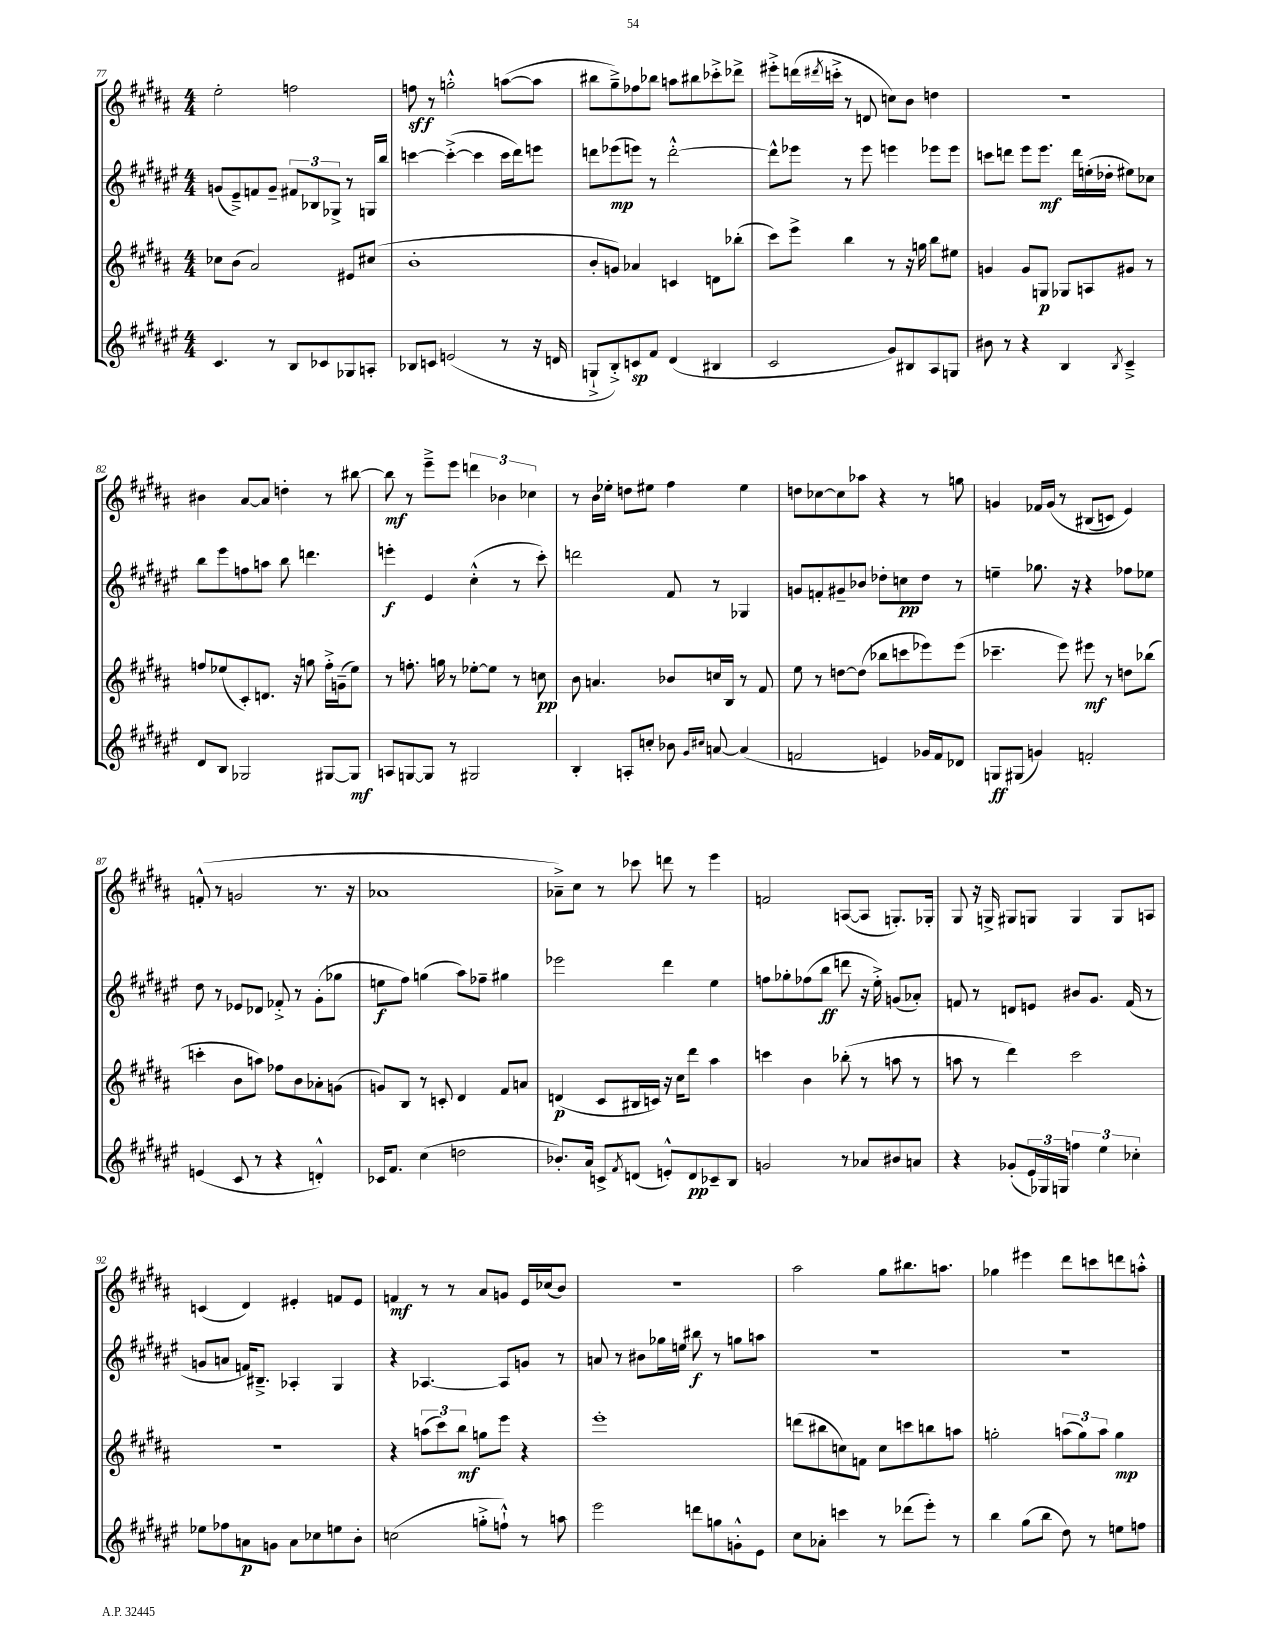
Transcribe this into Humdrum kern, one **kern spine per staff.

**kern	**dynam	**kern	**dynam	**kern	**dynam	**kern	**dynam
*part4	*part4	*part3	*part3	*part2	*part2	*part1	*part1
*staff4	*staff4	*staff3	*staff3	*staff2	*staff2	*staff1	*staff1
*clefG2	*	*clefG2	*	*clefG2	*	*clefG2	*
*k[f#c#g#d#a#e#]	*	*k[f#c#g#d#a#]	*	*k[f#c#g#d#a#e#]	*	*k[f#c#g#d#a#]	*
*M4/4	*	*M4/4	*	*M4/4	*	*M4/4	*
=77	=77	=77	=77	=77	=77	=77	=77
4.c#/	.	8cc-X\L	.	(8gn/L	.	2ee'\	.
.	.	(8b\J	.	8e#~^/)	.	.	.
.	.	2a#/)	.	8fn/	.	.	.
8r	.	.	.	8g~/J	.	.	.
8B/L	.	.	.	12f#X/L	.	2ffn\	.
.	.	.	.	12B-X/	.	.	.
8c-X/	.	.	.	.	.	.	.
.	.	.	.	12G-X^/J	.	.	.
8G-X/	.	8e#X/L	.	8r	.	.	.
8An'/J	.	(8cc#X/J	.	16Gn/LL	.	.	.
.	.	.	.	16bb/JJ	.	.	.
=78	=78	=78	=78	=78	=78	=78	=78
8B-X/L	.	1b'	.	[4cccn\	.	8ffn\	sff
8cn/J	.	.	.	.	.	8r	.
(2en/	.	.	.	(4ccc'^\_	.	2ggn'^^\	.
.	.	.	.	4ccc\]	.	.	.
8r	.	.	.	16ccc\LL	.	([8aan\L	.
.	.	.	.	16ddd#\J)	.	.	.
16r	.	.	.	8eeen\J	.	8aa\J]	.
16dn/	.	.	.	.	.	.	.
=79	=79	=79	=79	=79	=79	=79	=79
8Gn`^/L	.	8b'/L	.	8dddn\L	.	8bb#X\L	.
8B'^/)	.	8gn/J)	.	(8eee-X\	mp	8gg#~^\)	.
8cn/	sp	4a-X/	.	8eeen\J)	.	8ff-X\	.
8f#/J	.	.	.	8r	.	8bb-X\J	.
(4d#/	.	4cn/	.	[2ddd'^^\	.	8aan\L	.
.	.	.	.	.	.	8bb#X\	.
4B#X/	.	8dn\L	.	.	.	8ccc-X'^\	.
.	.	(8bb-X'\J	.	.	.	8ddd-X^\J	.
=80	=80	=80	=80	=80	=80	=80	=80
2c#/	.	8ccc#\L)	.	8ddd^^\L]	.	8eee#X'^\L	.
.	.	8eee^\J	.	8eee-X\J	.	(16dddn\L	.
.	.	.	.	.	.	8qddd#X/	.
.	.	.	.	.	.	16cccn'^\JJ	.
.	.	4bb\	.	8r	.	8r	.
.	.	.	.	8eee-\	.	8dn/	.
8g#/L)	.	8r	.	4eeen\	.	8ccn\L)	.
8B#X/	.	16r	.	.	.	8b\J	.
.	.	16ggn\	.	.	.	.	.
8A#/	.	8bb\L	.	8eee-X\L	.	4ddn\	.
8Gn/J	.	8ee#X\J	.	8eee-\J	.	.	.
=81	=81	=81	=81	=81	=81	=81	=81
8b#X\	.	4gn/	.	8cccn\L	.	1r	.
8r	.	.	.	8dddn\J	.	.	.
4r	.	8g/L	.	8eee#\L	.	.	.
.	.	8Gn/J	p	8.eee#\J	mf	.	.
4B/	.	8G-X/L	.	.	.	.	.
.	.	.	.	16ddd\LL	.	.	.
.	.	8An/	.	(16een'\	.	.	.
.	.	.	.	16dd-X'\JJ	.	.	.
8qB/	.	.	.	.	.	.	.
4c#~^/	.	8g#X/J	.	8ee#X\L)	.	.	.
.	.	8r	.	8cc-X\J	.	.	.
!!LO:LB:g=z
=82	=82	=82	=82	=82	=82	=82	=82
8d#/L	.	8ffn/L	.	8bb\L	.	4b#X\	.
8B/J	.	(8ee-X/	.	8eee#\	.	.	.
2G-X/	.	8c#'/)	.	8ffn\	.	[8a#/L	.
.	.	8.dn/J	.	8aan\J	.	8a#/J]	.
.	.	.	.	8bb\	.	4ddn'\	.
.	.	16r	.	.	.	.	.
.	.	8ggn\	.	4.dddn\	.	.	.
[8G#X/L	.	16ff'^\LL	.	.	.	8r	.
.	.	(16gn~\J	.	.	.	.	.
8G#/J]	mf	8ee-\J)	.	.	.	[8bb#X\	.
=83	=83	=83	=83	=83	=83	=83	=83
8An/L	.	8r	.	4eeen'\	f	8bb#\]	mf
[8Gn/	.	8.ffn'\	.	.	.	8r	.
8G/J]	.	.	.	4e#/	.	8eee~^\L	.
.	.	16ggn\	.	.	.	.	.
8r	.	8r	.	.	.	8eee\J	.
2G#X/	.	[8ee-X'\L	.	(4cc#'^^\	.	6dddn\	.
.	.	8ee-\J]	.	.	.	.	.
.	.	.	.	.	.	6b-X\	.
.	.	8r	.	8r	.	.	.
.	.	.	.	.	.	6cc-X\	.
.	.	8ccn\	pp	8ccc#'\)	.	.	.
=84	=84	=84	=84	=84	=84	=84	=84
4B'/	.	8b\	.	2dddn\	.	8r	.
.	.	4.an/	.	.	.	16b\LL	.
.	.	.	.	.	.	16ee-X'\JJ	.
8An'/L	.	.	.	.	.	8ddn\L	.
8ccn'/J	.	.	.	.	.	8ee#X\J	.
8b-X\	.	8b-X/L	.	8f#/	.	4ff#\	.
16qqg#/LL	.	.	.	.	.	.	.
16qqcc#X/JJ	.	.	.	.	.	.	.
[8an/	.	16ccn/L	.	8r	.	.	.
.	.	16B/JJ	.	.	.	.	.
(4a/]	.	8r	.	4G-X/	.	4ee#\	.
.	.	8f#/	.	.	.	.	.
=85	=85	=85	=85	=85	=85	=85	=85
2fn/	.	8ee\	.	8gn/L	.	8ddn\L	.
.	.	8r	.	8fn'/	.	[8cc-X\	.
.	.	[8ddn\L	.	8g#X~/	.	8cc-\]	.
.	.	(8dd\J]	.	8b-X/J	.	8aa-X\J	.
4en/)	.	8bb-X\L	.	8dd-X'\L	.	4r	.
.	.	8cccn\	.	8ccn\	pp	.	.
16g-X/LL	.	8eee-X\)	.	8dd-\J	.	8r	.
16f/J	.	.	.	.	.	.	.
8d-X/J	.	(8eee-\J	.	8r	.	8ggn\	.
=86	=86	=86	=86	=86	=86	=86	=86
8Gn/L	ff	4.ccc-X~\	.	4een~\	.	4gn/	.
(8G#X/J	.	.	.	.	.	.	.
4gn/)	.	.	.	8.gg-X\	.	16f-X/LL	.
.	.	.	.	.	.	(16g/JJ	.
.	.	8eee\)	.	.	.	8r	.
.	.	.	.	16r	.	.	.
2fn'/	.	8eee#X\	mf	4r	.	(8B#X/L	.
.	.	8r	.	.	.	8cn/J)	.
.	.	8ddn\L	.	8ff-X\L	.	4e/)	.
.	.	(8bb-X\J	.	8ee-X\J	.	.	.
!!LO:LB:g=z
=87	=87	=87	=87	=87	=87	=87	=87
(4en/	.	4cccn'\	.	8dd#\	.	(8fn'^^/	.
.	.	.	.	8r	.	8r	.
8c#/	.	8b\L	.	8e-X/L	.	2gn/	.
8r	.	8aan\J)	.	8d-X/J	.	.	.
4r	.	8ff-X\L	.	8f-X'^/	.	.	.
.	.	8b\	.	8r	.	.	.
4dn'^^/)	.	8a-X'\	.	(8g#'\L	.	8.r	.
.	.	(8gn\J	.	8gg-X\J	.	.	.
.	.	.	.	.	.	16r	.
=88	=88	=88	=88	=88	=88	=88	=88
16c-X/KL	.	8gn/L)	.	8een\L	f	1a-X	.
8.f#/J	.	.	.	.	.	.	.
.	.	8B/J	.	8ff#\J)	.	.	.
(4cc#\	.	8r	.	(4ggn\	.	.	.
.	.	8cn'/	.	.	.	.	.
2ddn\	.	4d#/	.	8aa#\L)	.	.	.
.	.	.	.	8ff-X~\J	.	.	.
.	.	8f#/L	.	4gg#X\	.	.	.
.	.	8an/J	.	.	.	.	.
=89	=89	=89	=89	=89	=89	=89	=89
8.b-X'/L)	.	(4dn/	p	2eee-X\	.	8a-X~^\L)	.
.	.	.	.	.	.	8cc#\J	.
16a#/Jk	.	.	.	.	.	.	.
8cn^/L	.	8c#/L	.	.	.	8r	.
8qf#/	.	.	.	.	.	.	.
(8dn/J	.	16B#X/L	.	.	.	8ccc-X\	.
.	.	16cn/JJ)	.	.	.	.	.
8en'^^/L)	.	16r	.	4ddd#\	.	8dddn\	.
.	.	16cc#\KL	.	.	.	.	.
8d/	pp	8ddd#\J	.	.	.	8r	.
8c-X~/	.	4aa#\	.	4ee#\	.	4eee\	.
8B/J	.	.	.	.	.	.	.
=90	=90	=90	=90	=90	=90	=90	=90
2gn/	.	4cccn\	.	8ffn\L	.	2fn/	.
.	.	.	.	8gg-X'\	.	.	.
.	.	4b\	.	(8ff-X\	.	.	.
.	.	.	.	8bb\J	ff	.	.
8r	.	(8bb-X'\	.	8dddn\	.	([8An/L	.
8a-X/L	.	8r	.	16r	.	8A/J]	.
.	.	.	.	16ee#'^\)	.	.	.
8b#X/	.	8aan\	.	(8gn/L	.	8.Gn'/L)	.
8an/J	.	8r	.	8a-X'/J)	.	.	.
.	.	.	.	.	.	16G-X'/Jk	.
=91	=91	=91	=91	=91	=91	=91	=91
4r	.	8aan\	.	8fn/	.	8G#/	.
.	.	8r	.	8r	.	16r	.
.	.	.	.	.	.	16Gn^/	.
(8g-X'/L	.	4ddd#\)	.	8dn/L	.	8G#X/L	.
24e#/L)	.	.	.	8en/J	.	8Gn/J	.
24G-X/	.	.	.	.	.	.	.
24Gn/JJ	.	.	.	.	.	.	.
6ffn\	.	2ccc#\	.	8b#X/L	.	4G/	.
.	.	.	.	8.g#/J	.	.	.
6ee#\	.	.	.	.	.	.	.
.	.	.	.	.	.	8G/L	.
.	.	.	.	(16f/	.	.	.
6cc-X'\	.	.	.	.	.	.	.
.	.	.	.	8r	.	8An/J	.
!!LO:LB:g=z
=92	=92	=92	=92	=92	=92	=92	=92
8ee-X\L	.	1r	.	8gn/L	.	(4cn/	.
8ff-X\	.	.	.	8an/J	.	.	.
8an\	p	.	.	16fn/KL)	.	4d#/)	.
.	.	.	.	8.B#X~^/J	.	.	.
8gn\J	.	.	.	.	.	.	.
8a\L	.	.	.	4A-X'/	.	4e#X'/	.
8cc-X\	.	.	.	.	.	.	.
8een\	.	.	.	4G#/	.	8fn/L	.
8b'\J	.	.	.	.	.	8e#/J	.
=93	=93	=93	=93	=93	=93	=93	=93
(2ccn\	.	4r	.	4r	.	4fn/	mf
.	.	(12aan\L	.	[4.A-X/	.	8r	.
.	.	12ccc#\)	.	.	.	.	.
.	.	.	.	.	.	8r	.
.	.	12bb\J	mf	.	.	.	.
8ggn'^\L	.	8ggn\L	.	.	.	8a#/L	.
8ffn`^^\J)	.	8eee\J	.	8A-/L]	.	8gn/J	.
8r	.	4r	.	8gn/J	.	16e/LL	.
.	.	.	.	.	.	(16cc-X/J	.
8aan\	.	.	.	8r	.	8b/J)	.
=94	=94	=94	=94	=94	=94	=94	=94
2eee#\	.	1eee'	.	8an/	.	1r	.
.	.	.	.	8r	.	.	.
.	.	.	.	8b#X\L	.	.	.
.	.	.	.	16gg-X\L	.	.	.
.	.	.	.	16een\JJ	.	.	.
8dddn\L	.	.	.	8bb#X\	f	.	.
8ggn\	.	.	.	8r	.	.	.
8gn'^^\	.	.	.	8ggn\L	.	.	.
8e#\J	.	.	.	8aan\J	.	.	.
=95	=95	=95	=95	=95	=95	=95	=95
8cc#\L	.	(8dddn\L	.	1r	.	2aa#\	.
8a-X'\J	.	8bb#X\	.	.	.	.	.
4cccn\	.	8ccn\)	.	.	.	.	.
.	.	8fn\J	.	.	.	.	.
8r	.	8cc\L	.	.	.	8gg#\L	.
(8ddd-X\L	.	8cccn\	.	.	.	8.bb#X\	.
8eee#'\J)	.	8bbn\	.	.	.	.	.
.	.	.	.	.	.	8.aan\J	.
8r	.	8aan\J	.	.	.	.	.
=96	=96	=96	=96	=96	=96	=96	=96
4bb\	.	2ggn'\	.	1r	.	4gg-X\	.
(8gg#\L	.	.	.	.	.	4eee#X\	.
8bb\J	.	.	.	.	.	.	.
8dd#\)	.	(12aan\L	.	.	.	8ddd#\L	.
.	.	12gg\)	.	.	.	.	.
8r	.	.	.	.	.	8cccn\	.
.	.	12aa\J	.	.	.	.	.
8een\L	.	4gg\	mp	.	.	8dddn\	.
8ffn\J	.	.	.	.	.	8aan'^^\J	.
==	==	==	==	==	==	==	==
*-	*-	*-	*-	*-	*-	*-	*-
